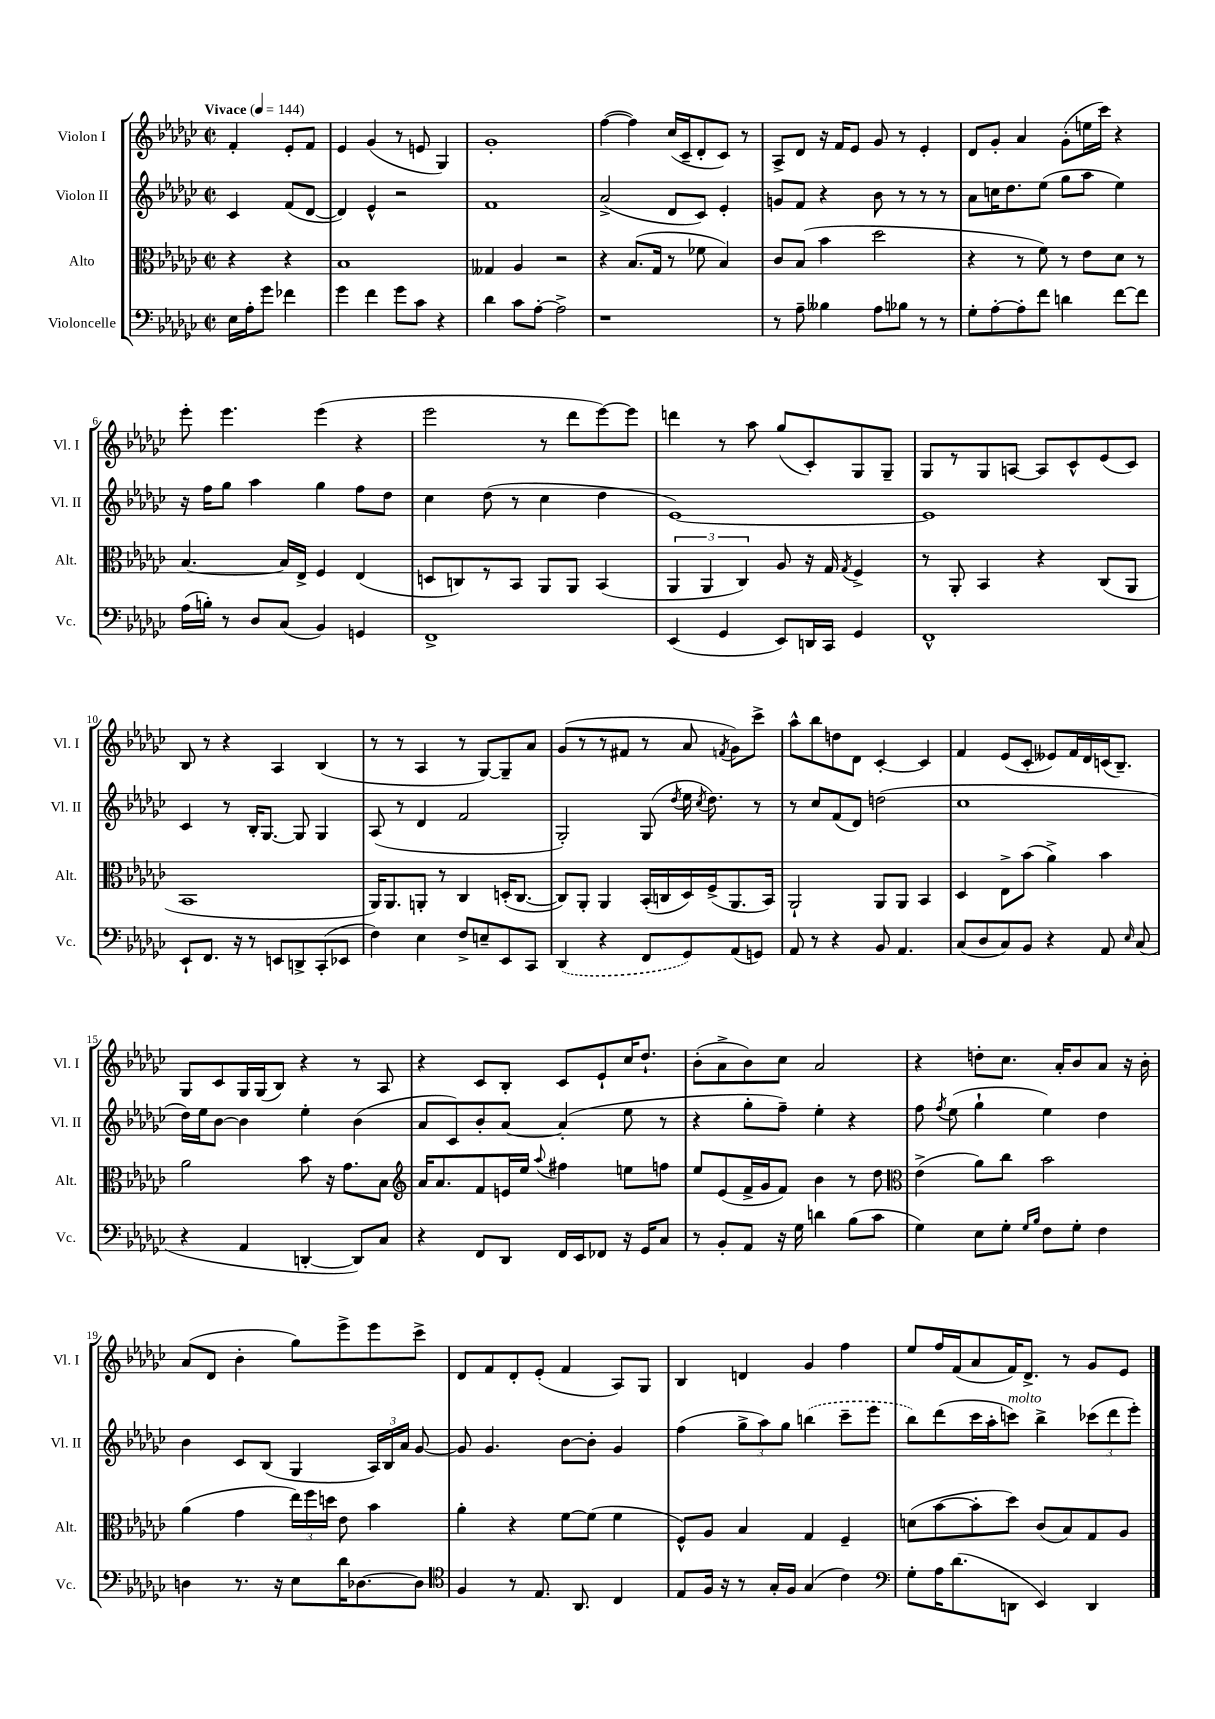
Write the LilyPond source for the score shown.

<<
\new StaffGroup <<
\new Staff = "s0" \with { instrumentName = "Violon I" shortInstrumentName = "Vl. I" } {
    \clef treble \key ges \major \defaultTimeSignature \time 2/2 \partial 2 \tempo "Vivace" 4 = 144
    \autoBeamOff f'4-. ees'8[-. f'8] |
    ees'4 ges'4( r8 e'8 ges4) |
    ges'1-. |
    f''4~( f''4) ces''16[( ces'16-- des'8-. ces'8]) r8 |
    aes8[-> des'8] r16 f'16[ ees'8] ges'8 r8 ees'4-. |
    des'8[ ges'8]-. aes'4 ges'8[-.( e''16 ces'''16]) r4 |
    ees'''8-. ees'''4. ees'''4( r4 |
    ees'''2 r8 des'''8[ ees'''8~) ees'''8] |
    d'''4 r8 aes''8 ges''8[( ces'8-.) ges8 ges8]-- |
    ges8[ r8 ges8 a8]~ a8[ ces'8-^ ees'8( ces'8]) |
    bes8 r8 r4 aes4 bes4( |
    r8 r8 aes4 r8 ges8[~) ges8-- aes'8] |
    ges'8[( r8 r8 fis'8] r8 aes'8 \acciaccatura { f'8 } ges'8[) ces'''8]-> |
    aes''8[-^ bes''8 d''8 des'8] ces'4~-. ces'4 |
    f'4 ees'8[( ces'8]-. eeses'8[) f'16 des'16 c'16( bes8.]--) |
    ges8[ ces'8 ges16 ges16( bes8]) r4 r8 aes8 |
    r4 ces'8[ bes8]-. ces'8[ ees'8-! ces''16 des''8.]-! |
    bes'8[-.( aes'8-> bes'8) ces''8] aes'2 |
    r4 d''8[-. ces''8.] aes'16[-. bes'8 aes'8] r16 bes'16-. |
    aes'8[( des'8] bes'4-. ges''8[) ees'''8-> ees'''8 ces'''8]-> |
    des'8[ f'8 des'8-. ees'8]-.( f'4 aes8[) ges8] |
    bes4 d'4 ges'4 f''4 |
    ees''8[ f''16 f'16( aes'8 f'16) des'8.]-> r8 ges'8[ ees'8] \bar "|." |
}
\new Staff = "s1" \with { instrumentName = "Violon II" shortInstrumentName = "Vl. II" } {
    \clef treble \key ges \major \defaultTimeSignature \time 2/2 \partial 2
    \autoBeamOff ces'4 f'8[( des'8]~ |
    des'4) ees'4-^ r2 |
    f'1 |
    aes'2->( des'8[ ces'8]) ees'4-. |
    g'8[ f'8] r4 bes'8 r8 r8 r8 |
    aes'8[ c''16 des''8. ees''8]( ges''8[ aes''8] ees''4) |
    r16 f''16[ ges''8] aes''4 ges''4 f''8[ des''8] |
    ces''4 des''8( r8 ces''4 des''4 |
    ees'1~) |
    ees'1 |
    ces'4 r8 bes16[-. ges8.]~ ges8 ges4 |
    aes8( r8 des'4 f'2 |
    ges2-.) ges8( \acciaccatura { des''8 } ees''16 \acciaccatura { ces''8 } des''8.) r8 |
    r8 ces''8[ f'8( des'8]) d''2( |
    ces''1 |
    des''16[) ees''16 bes'8]~ bes'4 ees''4-. bes'4( |
    aes'8[ ces'8) bes'8-. aes'8]~ aes'4-.( ees''8 r8 |
    r4 ges''8[-. f''8]--) ees''4-. r4 |
    f''8 \acciaccatura { f''8 } ees''8( ges''4-! ees''4) des''4 |
    bes'4 ces'8[ bes8]( ges4 \tuplet 3/2 { aes16[) bes16 aes'16] } ges'8~ |
    ges'8 ges'4. bes'8[~ bes'8]-. ges'4 |
    f''4( \tuplet 3/2 { ges''8[-> aes''8) ges''8] } \once \slurDashed b''4( ces'''8[-- ees'''8] |
    bes''8[) des'''8( ces'''16 aes''16-. c'''8]^\markup { \italic "molto" }) bes''4-> \tuplet 3/2 { ces'''8[( des'''8 ees'''8]-.) } \bar "|." |
}
\new Staff = "s2" \with { instrumentName = "Alto" shortInstrumentName = "Alt." } {
    \clef alto \key ges \major \defaultTimeSignature \time 2/2 \partial 2
    \autoBeamOff r4 r4 |
    bes1 |
    geses4 aes4 r2 |
    r4 bes8.[( ges16] r8 fes'8 bes4) |
    ces'8[ bes8]( bes'4 des''2 |
    r4 r8 f'8) r8 ees'8[ des'8] r8 |
    bes4.~ bes16[ ees16]-> f4 ees4( |
    d8[ c8) r8 bes,8] aes,8[ aes,8] bes,4( |
    \tuplet 3/2 { aes,4 aes,4 ces4) } aes8 r16 ges16 \acciaccatura { ges8 } f4-> |
    r8 aes,8-. bes,4 r4 ces8[( aes,8] |
    bes,1 |
    aes,16[) aes,8. a,8]-. r8 ces4 d16[-.( ces8.]~ |
    ces8[) aes,8]-. aes,4 bes,16[-.( c16 des16) f16->( aes,8. bes,16]) |
    aes,2-! aes,8[ aes,8] bes,4 |
    des4 ees8[-> bes'8]( aes'4->) bes'4 |
    aes'2 bes'8 r16 ges'8.[ bes8] |
    \clef treble aes'16[ aes'8. f'8 e'16 ees''16] \appoggiatura { aes''8 } fis''4 e''8[ f''8] |
    ees''8[ ees'8( f'16-> ges'16 f'8]) bes'4 r8 des''8 |
    \clef alto ees'4->( aes'8[) ces''8] bes'2 |
    aes'4( ges'4 \tuplet 3/2 { ees''16[) f''16 d''16] } ees'8 bes'4 |
    aes'4-. r4 f'8[~ f'8]( f'4 |
    f8[-^) aes8] bes4 ges4 f4-- |
    d'8[( bes'8~ bes'8-. des''8]) ces'8[( bes8) ges8 aes8] \bar "|." |
}
\new Staff = "s3" \with { instrumentName = "Violoncelle" shortInstrumentName = "Vc." } {
    \clef bass \key ges \major \defaultTimeSignature \time 2/2 \partial 2
    \autoBeamOff ees16[ aes16-. ges'8] fes'4 |
    ges'4 f'4 ges'8[ ces'8] r4 |
    des'4 ces'8[ aes8]~-. aes2-> |
    r1 |
    r8 aes8-- beses4 aes8[ bes8] r8 r8 |
    ges8[-. aes8~-. aes8-. f'8] d'4 f'8[~ f'8] |
    aes16[( b16]-.) r8 des8[ ces8]( bes,4) g,4 |
    f,1-> |
    ees,4( ges,4 ees,8[) d,16 ces,16] ges,4 |
    f,1-^ |
    ees,8[-! f,8.] r16 r8 e,8[ d,8-> ces,8-.( ees,8] |
    f4) ees4 f8[-> e8-- ees,8 ces,8] |
    \once \slurDashed des,4( r4 f,8[ ges,8) aes,8( g,8]) |
    aes,8 r8 r4 bes,8 aes,4. |
    ces8[( des8 ces8) bes,8] r4 aes,8 \grace { ees16 } ces8( |
    r4 aes,4 d,4~-. d,8[) ces8] |
    r4 f,8[ des,8] f,16[ ees,16 fes,8] r16 ges,16[ ces8] |
    r8 bes,8[-. aes,8] r16 ges16 d'4 bes8[( ces'8] |
    ges4) ees8[ ges8]-. \grace { ges16[ bes16] } f8[ ges8]-. f4 |
    d4 r8. r16 ees8[ des'16 des8.~ des8] |
    \clef tenor f4 r8 ees8. aes,8. ces4 |
    ees8[ f16] r16 r8 ges16[-. f16] ges4( ces'4) |
    \clef bass ges8[-. aes16 des'8.( d,8] ees,4) d,4 \bar "|." |
}
>>
>>
